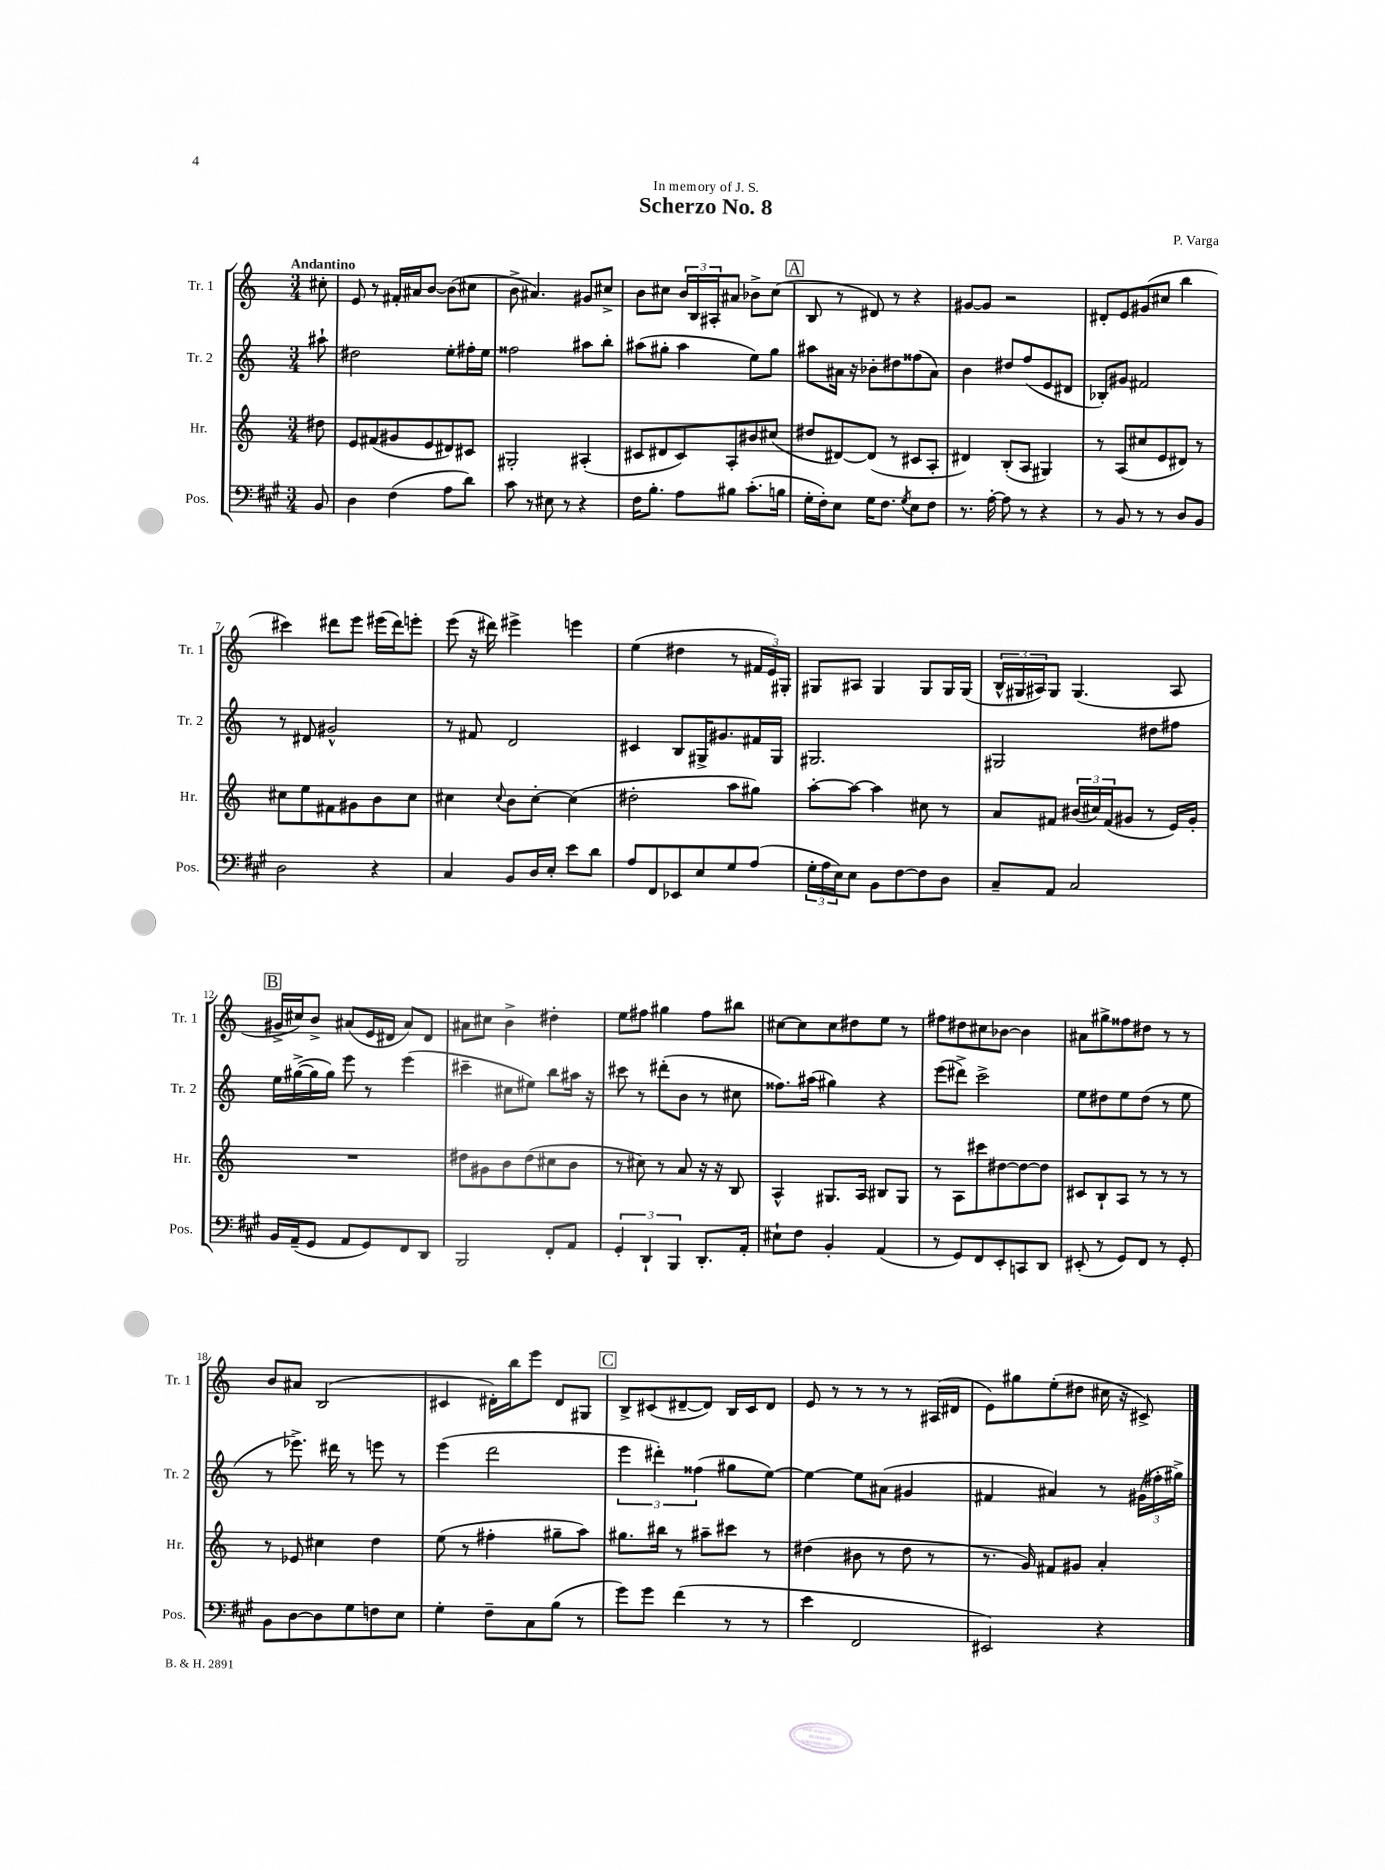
\header { title = "Scherzo No. 8" composer = "P. Varga" dedication = "In memory of J. S." }
<<
\new StaffGroup <<
\new Staff = "s0" \with { instrumentName = "Tr. 1" shortInstrumentName = "Tr. 1" } {
    \clef treble \key c \major \numericTimeSignature \time 3/4 \partial 8 \tempo "Andantino"
    cis''8-. |
    e'8 r8 fis'16-. ais'16 b'8~ b'8( cis''8 |
    b'8-> ais'4.) gis'8 cis''8-> |
    b'8 cis''8 \tuplet 3/2 { b'16 b16 ais16-. } ais'8 bes'8-> cis''8( |
    \mark \markup { \box "A" } b8 r8 dis'8) r8 r4 |
    gis'8~ gis'8 r2 |
    dis'8-. e'8 gis'8( cis''8 b''4 |
    cis'''4) dis'''8 e'''8 eis'''16( dis'''16) e'''8-. |
    e'''8( r16 dis'''16) eis'''4-> e'''4 |
    e''4( dis''4 r8 \tuplet 3/2 { fis'16 e'16) gis16-. } |
    gis8 ais8 gis4 gis8 gis16 gis16( |
    \tuplet 3/2 { b16-^ gis16 ais16) } gis8 gis4.( ais8 |
    \mark \markup { \box "B" } gis'16-> cis''16) b'8-> ais'8( e'16 dis'16 ais'8) dis'8 |
    ais'8 cis''8 b'4-> dis''4-. |
    e''8 fis''8 gis''4 fis''8 bis''8 |
    cis''8~ cis''8 cis''8 dis''8 e''8 r8 |
    fis''8 dis''8 cis''8 bes'8~ bes'4 |
    ais'8 gis''8-> fisis''8 dis''8 r8 r8 |
    b'8 ais'8 b2( |
    cis'4 dis'16-.) b''16 e'''8 dis'8 gis8 |
    \mark \markup { \box "C" } b8-> cis'8( dis'8~-- dis'8) b16 cis'16 dis'8 |
    e'8 r8 r8 r8 r8 ais16( dis'16 |
    e'8) gis''8 e''8-.( dis''8 cis''16 r16 cis'8->) \bar "|." |
}
\new Staff = "s1" \with { instrumentName = "Tr. 2" shortInstrumentName = "Tr. 2" } {
    \clef treble \key c \major \numericTimeSignature \time 3/4 \partial 8
    ais''8-! |
    dis''2 e''8-. fis''16-. e''16 |
    fisis''2 ais''8 b''8-. |
    ais''8( gis''8-. ais''4 e''8) gis''8 |
    \mark \markup { \box "A" } ais''8 ais'16 r16 bes'8-. dis''8 fisis''8( ais'8) |
    b'4 dis''8 f''8( e'8 dis'8 |
    bes8-.) gis'8 fis'2 |
    r8 dis'8 gis'2-^ |
    r8 fis'8 d'2 |
    cis'4 b8 gis16-> gis'8. fis'16 gis16 |
    gis2. |
    gis2 dis''8 fis''8 |
    \mark \markup { \box "B" } e''16 gis''16~->( gis''16 gis''16) e'''8 r8 e'''4( |
    cis'''4-- cis''8 eis''8) b''8 ais''16 r16 |
    cis'''8 r8 dis'''8-.( b'8 r8 cis''8 |
    fisis''8.) ais''16( gis''4) r4 |
    e'''8( dis'''8->) c'''2-> |
    e''8 dis''8 e''8 dis''8( r8 e''8 |
    r8 ees'''8.->) dis'''16 r8 e'''8 r8 |
    e'''4( d'''2 |
    \mark \markup { \box "C" } \tuplet 3/2 { e'''4 dis'''4-.) fisis''4( } gis''8 e''8~) |
    e''4~ e''8 ais'8( gis'4 |
    fis'4 ais'4) r8 \tuplet 3/2 { gis'16( fis''16-. gis''16->) } \bar "|." |
}
\new Staff = "s2" \with { instrumentName = "Hr." shortInstrumentName = "Hr." } {
    \clef treble \key c \major \numericTimeSignature \time 3/4 \partial 8
    dis''8 |
    e'8 fis'8( gis'8 e'8 dis'8) cis'8 |
    gis2-. ais4-.( |
    cis'8 dis'8 cis'8) a8-. bis'8 cis''8( |
    \mark \markup { \box "A" } dis''8 dis'8~) dis'8( r8 cis'8 a8-. |
    dis'4) b8-.( a8 gis4) |
    r8 a8( cis''8 e'8 dis'8) r8 |
    cis''8 e''8 fis'8 gis'8 b'8 cis''8 |
    cis''4 \appoggiatura { cis''8 } b'8 cis''8~-. cis''4( |
    dis''2-. a''8 gis''8) |
    a''8~-. a''8~ a''4 cis''8 r8 |
    a'8 fis'8 \tuplet 3/2 { bis'16( cis''16) fis'16( } gis'8 r8 e'16) gis'16-. |
    \mark \markup { \box "B" } R2. |
    dis''8 gis'8 b'8 dis''8( cis''8 b'8 |
    r8 cis''8) r8 a'8 r16 r16 b8 |
    a4-^ gis8. a16 bis8 gis8 |
    r8 a8 cis'''8 dis''8~ dis''8~ dis''8 |
    cis'8 b8-! a8 r8 r8 r8 |
    r8 ees'8 cis''4 d''4 |
    e''8( r8 fis''4-. gis''8-- a''8) |
    \mark \markup { \box "C" } gis''8. bis''16 r8 ais''8-- cis'''8 r8 |
    dis''4( bis'8 r8 dis''8 r8 |
    r8. g'16) fis'8 gis'8 a'4-. \bar "|." |
}
\new Staff = "s3" \with { instrumentName = "Pos." shortInstrumentName = "Pos." } {
    \clef bass \key a \major \numericTimeSignature \time 3/4 \partial 8
    b,8 |
    d4 fis4( a8 d'8) |
    cis'8 r8 eis8 r8 r4 |
    fis16 b8.-. a8 bis8 cis'8.-.( b16 |
    \mark \markup { \box "A" } gis16-. fis16-.) e8 gis16 fis8. \acciaccatura { gis8 } e8 fis8 |
    r8. a16~-. a8 r8 r4 |
    r8 b,8 r8 r8 d8 b,8 |
    d2 r4 |
    cis4 b,8 d16 e16-. e'8 d'8 |
    a8 fis,8 ees,8 e8 gis8 a8( |
    \tuplet 3/2 { gis16-. a16 e16) } e8 b,8 fis8~ fis8 d8 |
    cis8-- a,8 cis2 |
    \mark \markup { \box "B" } b,16 a,16--( gis,8 a,8 gis,8) fis,8 d,8 |
    b,,2 fis,8-. a,8 |
    \tuplet 3/2 { gis,4-. d,4-! b,,4 } d,8.-. a,16-. |
    eis8-! fis8 b,4-. a,4( |
    r8 gis,8) fis,8 e,8-. c,8 d,8 |
    eis,8-.( r8 gis,8) fis,8 r8 gis,8-. |
    b,8 d8~ d8 gis8 f8 e8 |
    gis4-. fis8-- cis8 b8( r8 |
    \mark \markup { \box "C" } gis'8) gis'8 fis'4( r8 r8 |
    e'4 fis,2 |
    eis,2) r4 \bar "|." |
}
>>
>>
